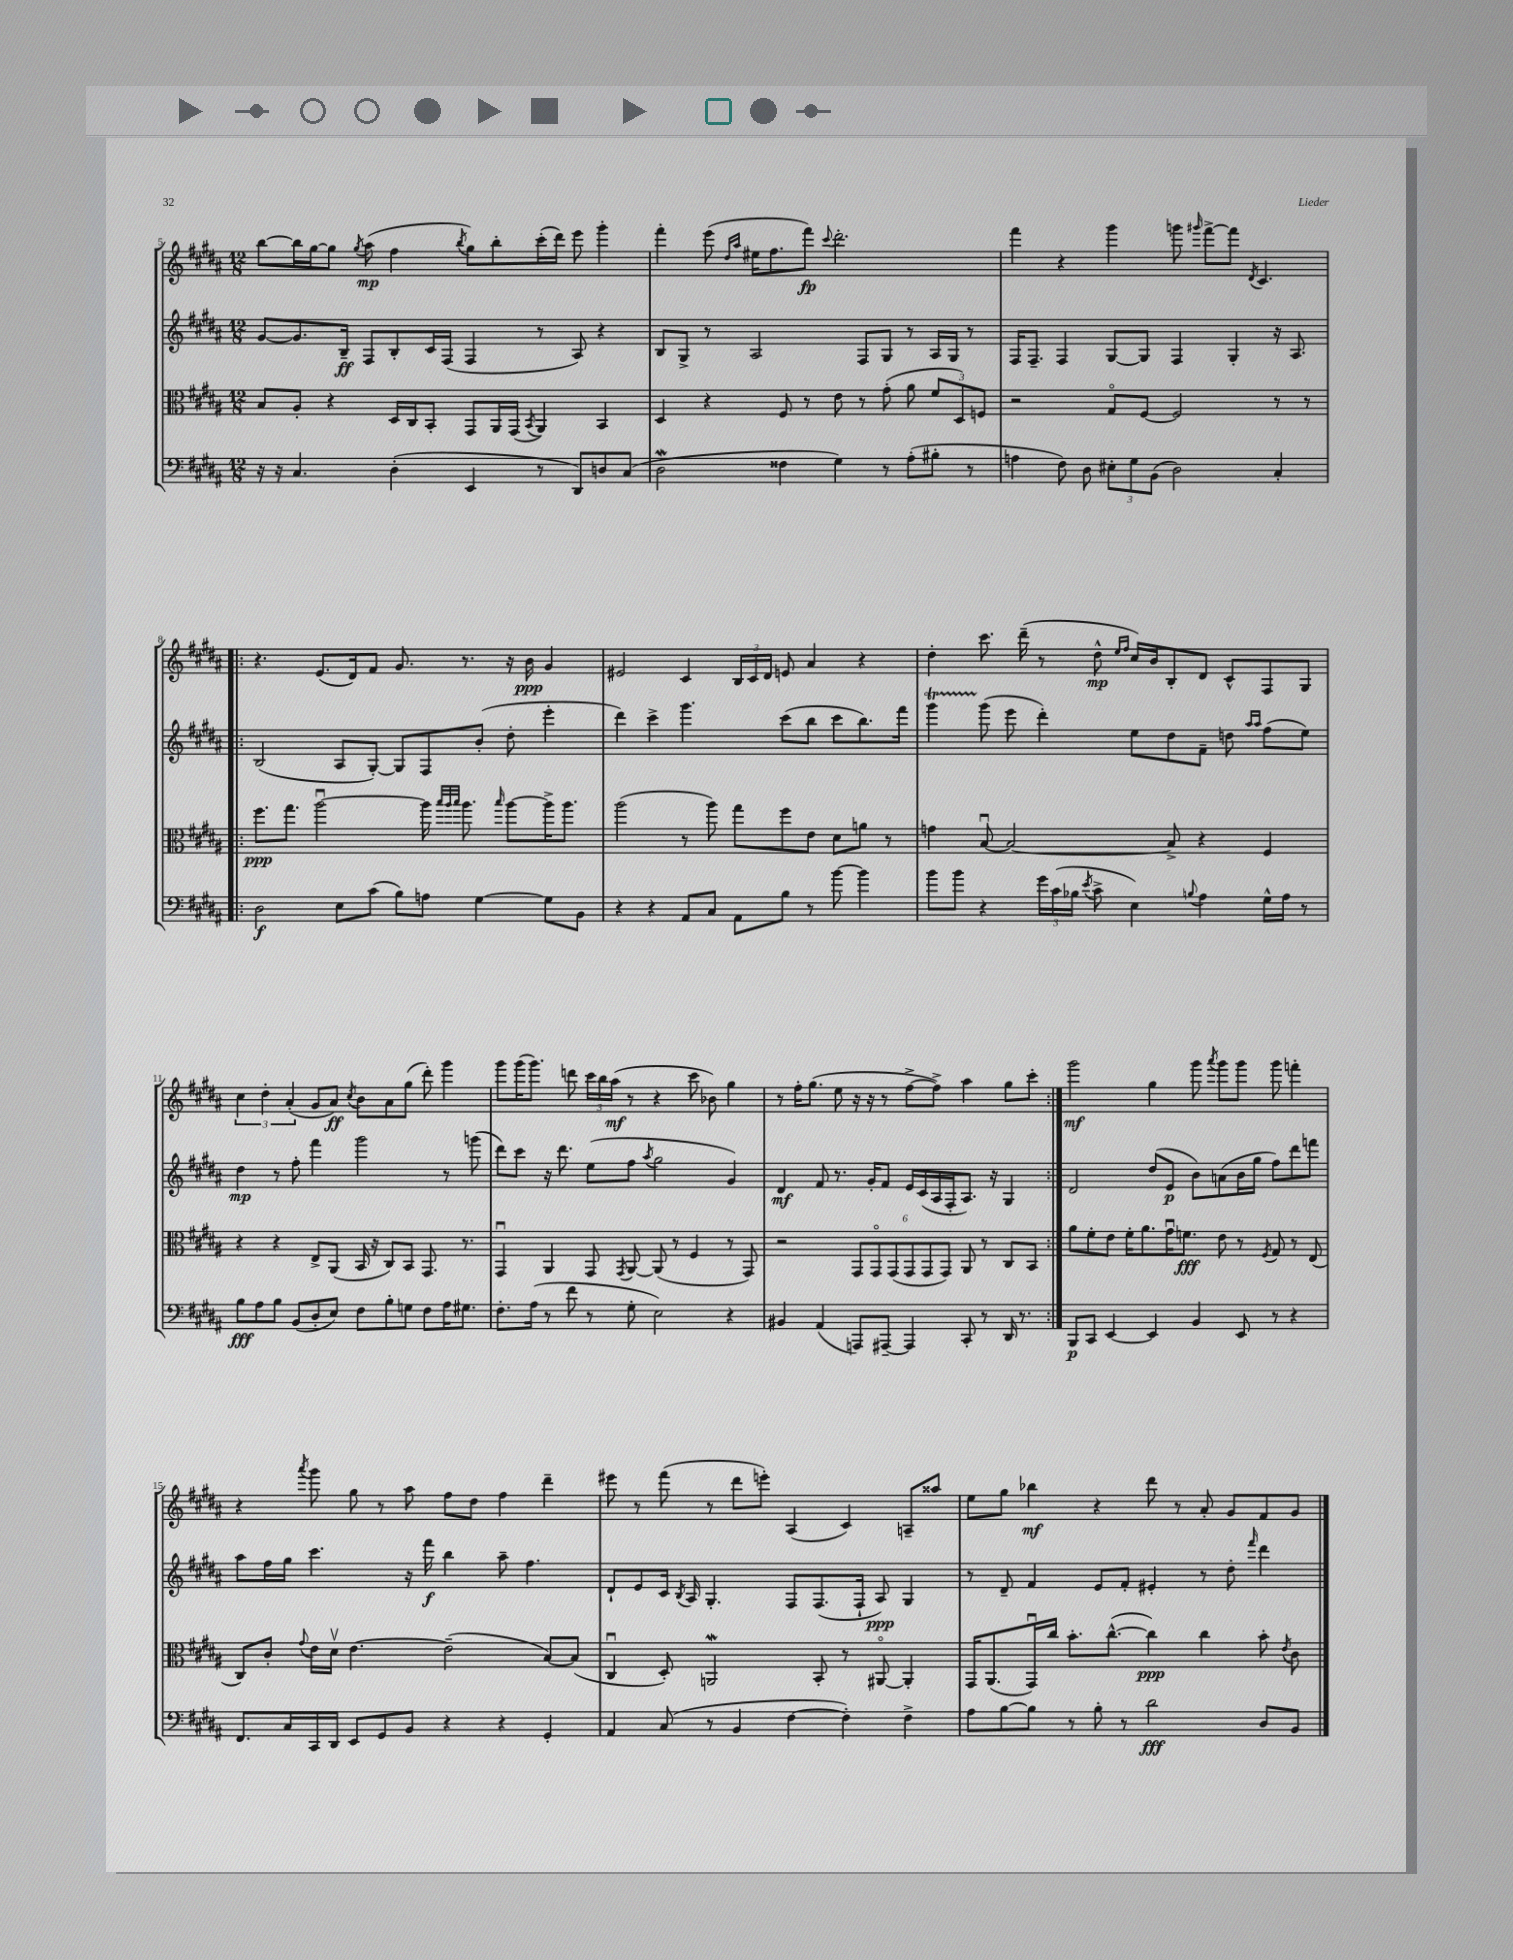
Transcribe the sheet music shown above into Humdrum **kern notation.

**kern	**kern	**kern	**kern
*staff4	*staff3	*staff2	*staff1
*clefF4	*clefC3	*clefG2	*clefG2
*k[f#c#g#d#a#]	*k[f#c#g#d#a#]	*k[f#c#g#d#a#]	*k[f#c#g#d#a#]
*M12/8	*M12/8	*M12/8	*M12/8
16r	8B	[8g#	[8bb
16r	.	.	.
4.C#	8A#'	8.g#]	16bb]
.	.	.	[16gg#
.	4r	.	8gg#]
.	.	16B~	.
.	.	.	8qgg#
.	.	8F#	(8aa#
(4D#'	16D#	8B'	4ff#
.	16C#	.	.
.	8BB'	16c#	.
.	.	(16F#	.
.	.	.	8qbb
4EE	8GG#	4F#	8gg#)
.	16AA#	.	8bb'
.	(16GG#	.	.
.	8qBB	.	.
8r	4AA#)	8r	(16ccc#'
.	.	.	16ddd#)
8DD#)	.	8A#)	8eee
8D	4BB	4r	4ggg#'
(8C#	.	.	.
=	=	=	=
2D#	4D#	8B	4fff#'
.	.	8G#^	.
.	4r	8r	(8eee
.	.	.	16qqdd#
.	.	.	16qqaa#
.	.	2A#	16ee#
.	.	.	8.ff#
4F##	8F#	.	.
.	8r	.	8fff#)
.	.	.	8qqccc#
4G#)	8e	.	2.ddd#'
.	8r	8F#	.
8r	(8g#'	8G#	.
(8A#'	8a#	8r	.
8B#'	12f#	16A#	.
.	.	16G#	.
.	12D#)	.	.
8r	.	8r	.
.	12F	.	.
=	=	=	=
4A	2r	16F#	4fff#
.	.	8.F#~	.
8F#)	.	4F#	4r
8D#	.	.	.
12E#'	8G#o	[8G#	4ggg#
12G#	.	.	.
.	[8F#	8G#]	.
(12BB	.	.	.
2D#)	2F#]	4F#	8ggg
.	.	.	16qqggg#
.	.	.	[8fff#^
.	.	4G#'	8fff#]
.	.	.	8qd#
.	.	.	4.c#
4C#'	8r	16r	.
.	.	8.A#	.
.	8r	.	.
=!|:	=!|:	=!|:	=!|:
2D#	8.ff#	(2B	4.r
.	8.gg#	.	.
.	[2aa#u	.	(8.e
8E	.	8A#	.
.	.	.	16d#)
(8c#	.	[8G#')	8f#
8B)	.	8G#]	8.g#
8A	16aa#]	8F#	.
.	32qqbb	.	.
.	32qqaa#	.	.
.	32qqbb	.	.
.	8.aa#	.	8.r
[4G#	.	(8b'	.
.	16qqbb	.	.
.	[8aa#	8dd#'	16r
.	.	.	16b
8G#]	16aa#^]	4eee'	4g#
.	8.aa#	.	.
8BB	.	.	.
=	=	=	=
4r	(2aa#	4ddd#)	2e#
4r	.	4ccc#^	.
8AA#	8r	4.ggg#	4c#
8C#	8aa#)	.	.
8AA#	8gg#	.	24B
.	.	.	24c#
.	.	.	24d#
8B	8ff#	(8ccc#	8e
8r	8e	8bb	4a#
[8b	8d#	8ccc#	.
4b]	8a	8.bb)	4r
.	8r	.	.
.	.	16fff#	.
=	=	=	=
8b	4g	4ggg#	4dd#'
8b	.	.	.
4r	[8Bu	(8ggg#	8.ccc#
.	2B_	8eee	.
.	.	.	(16ddd#~
24g#	.	4ddd#')	8r
(24c#	.	.	.
24B-	.	.	.
8qe	.	.	.
8c#^	.	.	8dd#^^
.	.	.	16qqee
.	.	.	16qqff#
4E)	.	8ee	16cc#)
.	.	.	16b
.	8B^]	8dd#	8B'
8qqB	.	.	.
4A#	4r	8f#~	8d#
.	.	8dd	8c#^^
.	.	16qqaa#	.
.	.	16qqaa#	.
16G#^^	4F#	(8ff#	8F#
16A#	.	.	.
8r	.	8ee)	8G#
=	=	=	=
8B	4r	4dd#	6cc#
8A#	.	.	.
.	.	.	6dd#'
8B	4r	8r	.
.	.	.	(6a#'
(8BB	.	8ff#'	.
8D#'	8E^	4fff#	8g#
8E)	(8AA#	.	8a#)
.	.	.	8qcc#
8F#	16BB	2ggg#	8b
.	16r	.	.
8B'	8C#)	.	8a#
8G	8BB	.	(8gg#
8F#	8.GG#	.	8ddd#')
16A#	.	8r	4ggg#
8.G#	8.r	.	.
.	.	(8ggg	.
=	=	=	=
8.F#'	4GG#u	8ddd#)	8ggg#
.	.	8ccc#	(16ggg#
(16A#	.	.	8.ggg#)
8r	4AA#	16r	.
.	.	8.ddd#	.
8f#	.	.	8ddd
8r	8GG#	(8ee	24ccc#
.	.	.	24bb
.	.	.	(24aa#
.	8qGG#	.	.
8G#'	[8AA#	8ff#	8r
.	.	8qaa#	.
2E)	(8AA#]	2gg#	4r
.	8r	.	.
.	4F#	.	8ccc#
.	.	.	8b-)
4r	8r	4g#)	4gg#
.	8GG#)	.	.
=	=	=	=
4BB#	2r	4d#	8r
.	.	.	16ff#'
.	.	.	(8.gg#
(4AA#	.	8f#	.
.	.	8.r	8ee
8AAA)	12GG#	.	16r
.	.	16g#'	16r
.	12GG#o	.	.
[8AAA#~	.	8f#	8r
.	(12GG#	.	.
4AAA#]	12GG#	16e	[8ff#^
.	.	(16c#	.
.	12GG#	.	.
.	.	16A#	8ff#^])
.	12GG#)	.	.
.	.	16F#'	.
8CC#'	8AA#	8.A#)	4aa#
8r	8r	.	.
.	.	16r	.
16DD#	8C#	4G#	8gg#
8.r	.	.	.
.	8BB	.	8ccc#'
=:|!	=:|!	=:|!	=:|!
8BBB	8a#	2d#	2ggg#
8CC#	8f#'	.	.
[4EE	8e	.	.
.	16f#'	.	.
.	8.a#	.	.
4EE]	.	(8dd#	4gg#
.	16g#u	8e	.
.	8.f	.	.
4BB	.	8b)	8ggg#
.	.	.	8qaaa#
.	8e	(8a	8ggg#
8EE	8r	16b	8ggg#
.	.	16gg#	.
.	8qF#	.	.
8r	8G#	8ff#)	8ggg#
4r	8r	8ddd#	4fff'
.	(8E	8fff	.
=	=	=	=
8.FF#	8C#)	8aa#	4r
.	8c#'	16ff#	.
16C#	.	16gg#	.
.	8qqg#	.	8qaaa#
16CC#	16e	4.ccc#	8ggg#
16DD#	16d#v	.	.
8EE	[4.e	.	8gg#
8GG#	.	.	8r
8BB	.	16r	8aa#
.	.	16fff#	.
4r	(2e~]	4bb	8ff#
.	.	.	8dd#
4r	.	8aa#~	4ff#
.	.	4.ff#	.
4GG#'	[8B)	.	4ddd#~
.	(8B]	.	.
=	=	=	=
4AA#	4C#u	8d#`	8eee#
.	.	8e	8r
(8C#	8D#')	16c#	(8fff#
.	.	8qB	.
.	.	16A#	.
8r	2AA	4.G#'	8r
4BB	.	.	8ddd#
.	.	.	8eee')
[4F#	.	8F#	(4A#
.	8BB'	(8.F#	.
4F#'])	8r	.	4c#)
.	.	16F#`	.
.	[8AA#o	8A#)	.
4F#^	4AA#']	4G#	8A~
.	.	.	8aa##
=	=	=	=
8A#	16GG#	8r	8ee
.	(8.AA#	.	.
[8B	.	8d#~	8gg#
8B]	16GG#u)	4f#	4bb-
.	16cc#	.	.
8r	8.b'	.	.
8B'	.	8e	4r
.	([8.cc#^^	.	.
8r	.	8f#'	.
2d#	4cc#])	4e#'	8ddd#
.	.	.	8r
.	4cc#	8r	8a#'
.	.	8dd#'	8g#
.	.	16qqfff#	.
8D#	8b'	4ddd#	8f#
.	8qe	.	.
8BB	8c#	.	8g#
==	==	==	==
*-	*-	*-	*-
